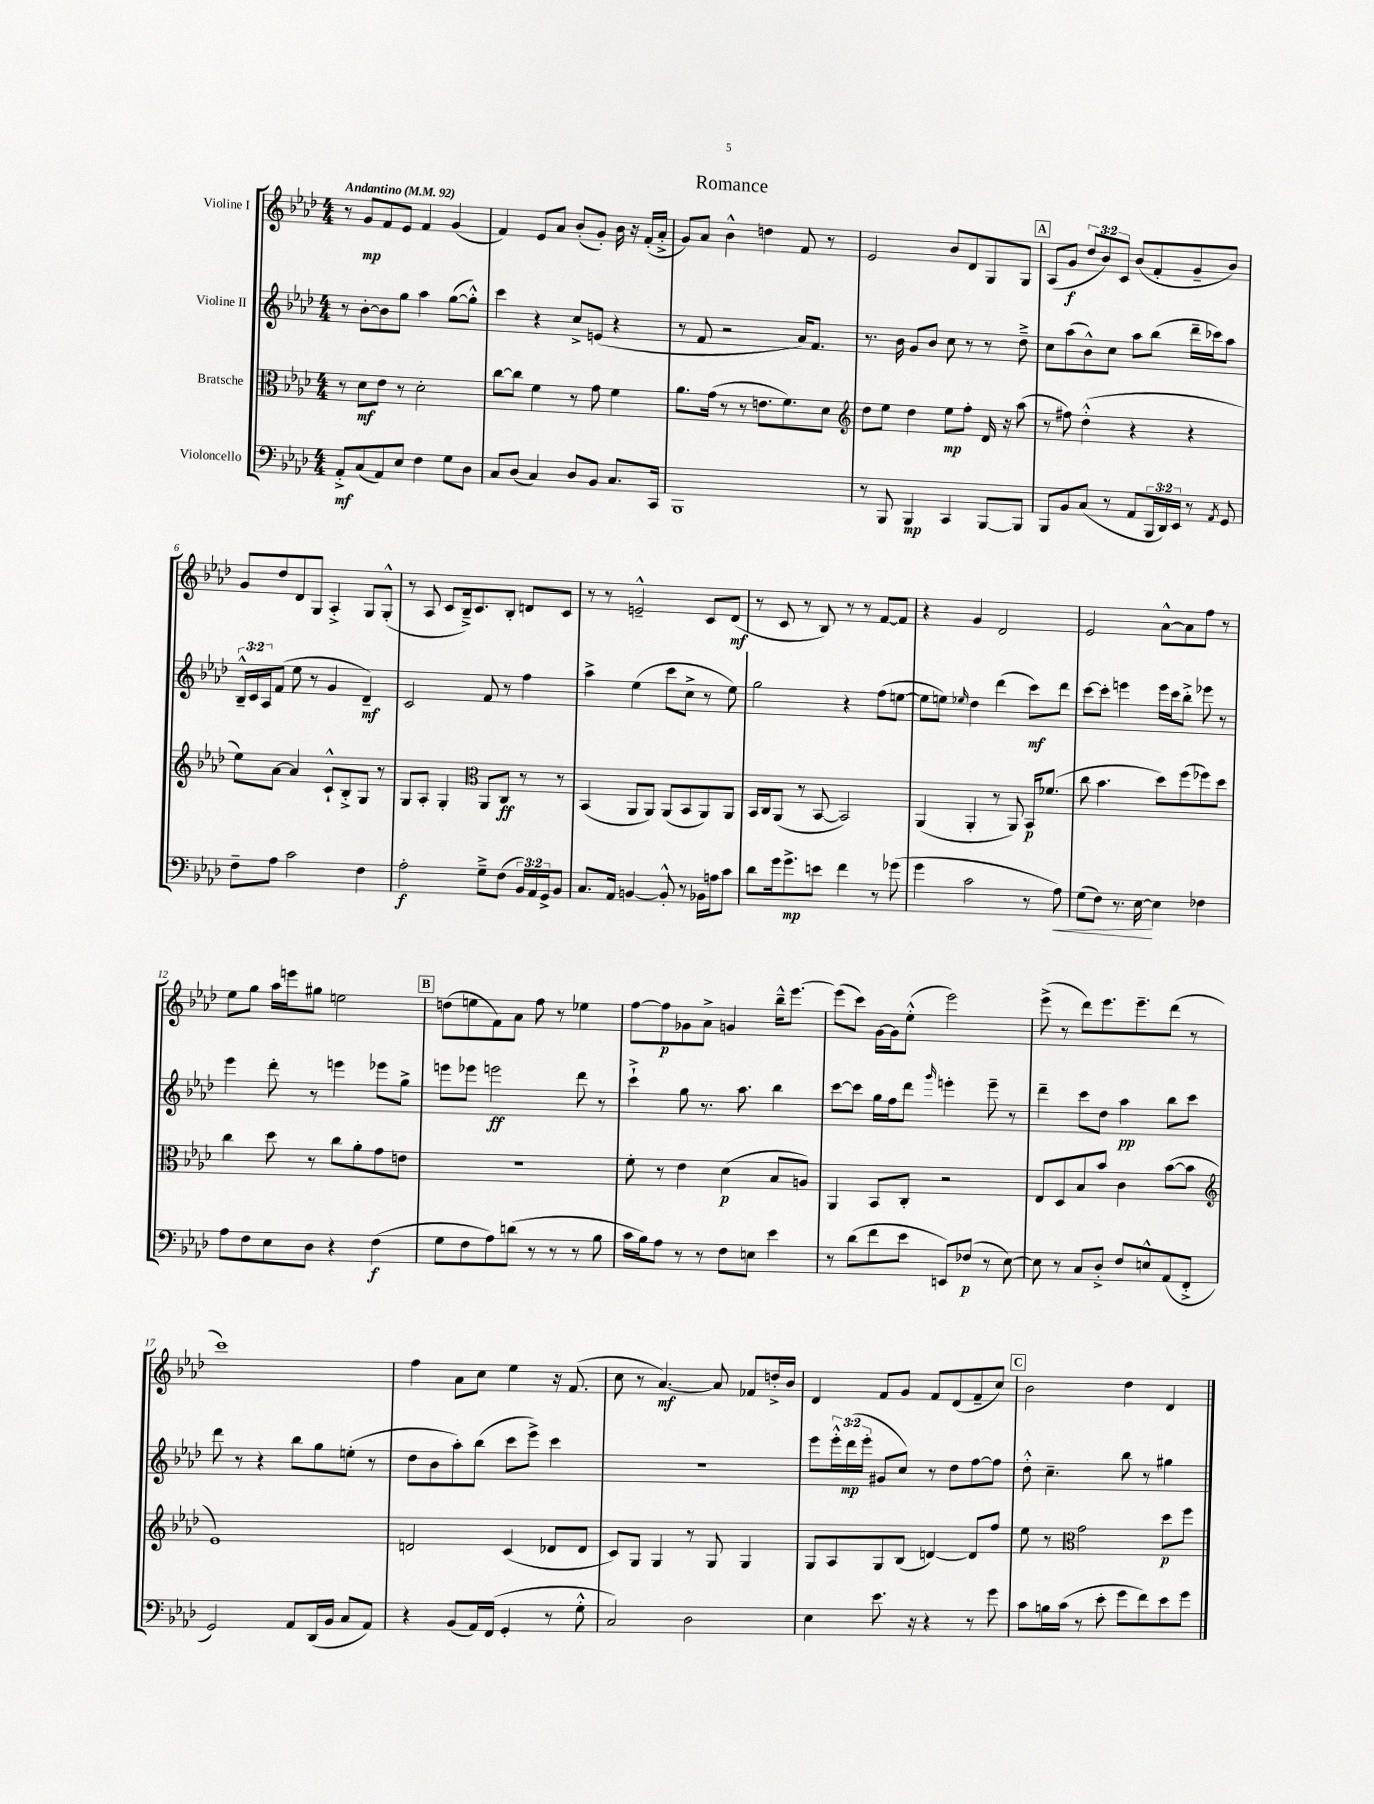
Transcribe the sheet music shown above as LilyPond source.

\header { title = "Romance" }
<<
\new StaffGroup <<
\new Staff = "s0" \with { instrumentName = "Violine I" } {
    \clef treble \key aes \major \numericTimeSignature \time 4/4 \override Staff.TupletNumber.text = #tuplet-number::calc-fraction-text \tempo "Andantino" 4 = 92
    r8 g'8\mp f'8 ees'8 f'4 g'4( |
    f'4) ees'8 aes'8 bes'8-.( g'8-.) bes'16 r16 f'16-.( aes'16-.-> |
    g'8) aes'8 bes'4-^ d''4 f'8 r8 |
    ees'2 bes'8 des'8 g8 g8 |
    \mark \markup { \box "A" } aes8( g'8\f \tuplet 3/2 { des''8 bes'8) c'8 } bes'8( f'8-. g'8-- bes'8) |
    g'8 des''8 des'8 g8 aes4-.-> g8 g8-.-^( |
    r8 aes8 c'8 bes16--->) c'8. bes8-. d'8 c'8 |
    r8 r8 e'2---^ c'8 des'8\mf( |
    r8 c'8 r8 bes8) r8 r8 f'8~ f'8 |
    r4 g'4 des'2 |
    ees'2 aes'8~-^ aes'8 f''8 r8 |
    ees''8 g''8 aes''16 e'''16 gis''8 e''2 |
    \mark \markup { \box "B" } d''8( e''8 f'8) aes'8 f''8 r8 ees''4 |
    f''8~ f''8\p ges'8 aes'8-> g'4 bes''16---^ ees'''8.~ |
    ees'''8( c'''8) g'16~ g'16 ees''8-.-^( ees'''2) |
    ees'''8->( r8 des'''8) ees'''8. ees'''8.-- des'''8( r8 |
    c'''1) |
    f''4 aes'8 c''8 ees''4 r16 f'8.( |
    c''8 r8 aes'4.~\mf) aes'8 fes'8 d''16-.-> bes'16 |
    des'4 f'8 g'8 f'8 des'8( f'8-- c''8) |
    \mark \markup { \box "C" } bes'2 des''4 des'4 \bar "|." |
}
\new Staff = "s1" \with { instrumentName = "Violine II" } {
    \clef treble \key aes \major \numericTimeSignature \time 4/4 \override Staff.TupletNumber.text = #tuplet-number::calc-fraction-text
    r8 bes'8~-. bes'8 g''8 aes''4 g''8~( g''8-.-^) |
    c'''4 r4 c''8-> e'8( r4 |
    r8 f'8 r2 aes'16) f'8. |
    r8. bes'16 g'8 bes'8 c''8 r8 r8 des''8---> |
    \mark \markup { \box "A" } c''8 aes''8( bes'8-^) c''8 aes''8 bes''8( des'''16-- ces'''16) aes''8 |
    \tuplet 3/2 { bes16---^ c'16 aes16 } f'8( ees''8 r8 g'4 des'4--\mf) |
    c'2 f'8 r8 f''4 |
    aes''4-> ees''4( c'''8 c''8-> r8 ees''8) |
    g''2 r4 f''8( e''8~ |
    e''8 e''8) \grace { ees''16 } des''4 des'''4( c'''8\mf) des'''8 |
    c'''8~ c'''8-. e'''4 e'''16 c'''16 bes''8-.-> ees'''8 r8 |
    ees'''4 des'''8-. r8 e'''4 ees'''8 g''8-> |
    \mark \markup { \box "B" } e'''8 ees'''8 e'''2\ff des'''8 r8 |
    c'''4-!-> g''8 r8. aes''8. bes''4 |
    c'''8~ c'''8 g''16 f''16 des'''8 \grace { g'''16 } e'''4-. e'''8-- r8 |
    des'''4-- c'''8 des''8 aes''4\pp bes''8 c'''8 |
    des'''8 r8 r4 bes''8 g''8 e''8-.( r8 |
    des''8 bes'8 aes''8-.) bes''8( c'''8 ees'''8->) c'''4 |
    R1 |
    ees'''8 \tuplet 3/2 { ees'''16-.-^ des'''16\mp( ees'''16-. } gis'8 c''8) r8 des''8 f''8~ f''8 |
    \mark \markup { \box "C" } des''8-.-^ c''4.-- bes''8 r8 gis''4 \bar "|." |
}
\new Staff = "s2" \with { instrumentName = "Bratsche" } {
    \clef alto \key aes \major \numericTimeSignature \time 4/4
    r8 des'8\mf ees'8 r8 des'2-. |
    c''8~ c''8 f'4 r8 g'8 f'4 |
    aes'8. g'16( r8 r8 e'8. f'8.) des'8 |
    \clef treble des''8 ees''8 des''4 ees''8\mp f''8-. des'16 r16 aes''8( |
    \mark \markup { \box "A" } r8 fis''8) des''4-.-^( r4 r4 |
    ees''8) aes'8~ aes'4 c'8-!-^ bes8-.-> g8 r8 |
    g8 aes8-. g4-. \clef alto aes,8 c8\ff r8 r8 |
    bes,4( aes,8 aes,8) aes,8( bes,8 aes,8) aes,8 |
    bes,16 c16 aes,8( r8 bes,8~ bes,2) |
    aes,4( aes,4-. r8 aes,8) bes,16\p fes'8.( |
    c''8 bes'4. des''8) f''8( fes''8) des''8 |
    c''4 des''8 r8 c''8 aes'8-. g'8 e'8 |
    \mark \markup { \box "B" } R1 |
    f'8-. r8 ees'4 des'4\p( bes8 a8) |
    aes,4 bes,8 c8-. r2 |
    ees8 des8 bes8 bes'8 c'4 bes'8~( bes'8 |
    \clef treble ees'1) |
    d'2 c'4( des'8 des'8 |
    c'8) g8 g4 r8 g8 g4 |
    g8 aes8 g8 bes8( d'4~) d'8 f''8 |
    \mark \markup { \box "C" } ees''8 r8 \clef alto g'2 des''8\p f''8 \bar "|." |
}
\new Staff = "s3" \with { instrumentName = "Violoncello" } {
    \clef bass \key aes \major \numericTimeSignature \time 4/4 \override Staff.TupletNumber.text = #tuplet-number::calc-fraction-text
    aes,8-.->\mf c8( aes,8) ees8 f4 g8 des8 |
    c8 des8( c4) des8 bes,8 c8. c,16 |
    bes,,1 |
    r8 bes,,8 bes,,4\mp c,4 bes,,8~ bes,,8 |
    \mark \markup { \box "A" } bes,,8 bes,8 c8( r8 aes,8 \tuplet 3/2 { bes,,16 des,16) ees,16 } r8 \acciaccatura { aes,8 } g,8 |
    f8-- aes8 c'2 f4 |
    aes2-.\f g8---> f8( \tuplet 3/2 { bes,16) aes,16 g,16-> } bes,8 |
    c8. aes,16 b,4~ b,8-.-^ r8 bes,16 a16 c'8 |
    des'8 g'16 g'8.->\mp e'8 f'4 r8 ges'8( |
    g'4 c'2 r8 aes8\<) |
    g8( f8) r8. ees16~\! ees4 fes4 |
    aes8 f8 ees8 des8 r4 f4\f( |
    \mark \markup { \box "B" } g8 f8 aes8) d'8( r8 r8 r8 bes8 |
    c'16 bes16) aes8 r8 r8 f8 e8 ees'4 |
    r8 des'8( f'8 ees'8 e,8) fes8\p( r8 ees8~) |
    ees8 r8 c8 des8-.-> f8 e8-^ aes,8( f,8-.-> |
    g,2) aes,8 des,16( bes,16 c8 aes,8) |
    r4 bes,8( aes,16) f,16( g,4-. r8 g8-.-^ |
    c2) des2 |
    ees4 ees'8. r16 r4 r8 g'8 |
    \mark \markup { \box "C" } c'8 b16 c'16( r8 ees'8-. g'8 f'8) ees'8 g'8 \bar "|." |
}
>>
>>
